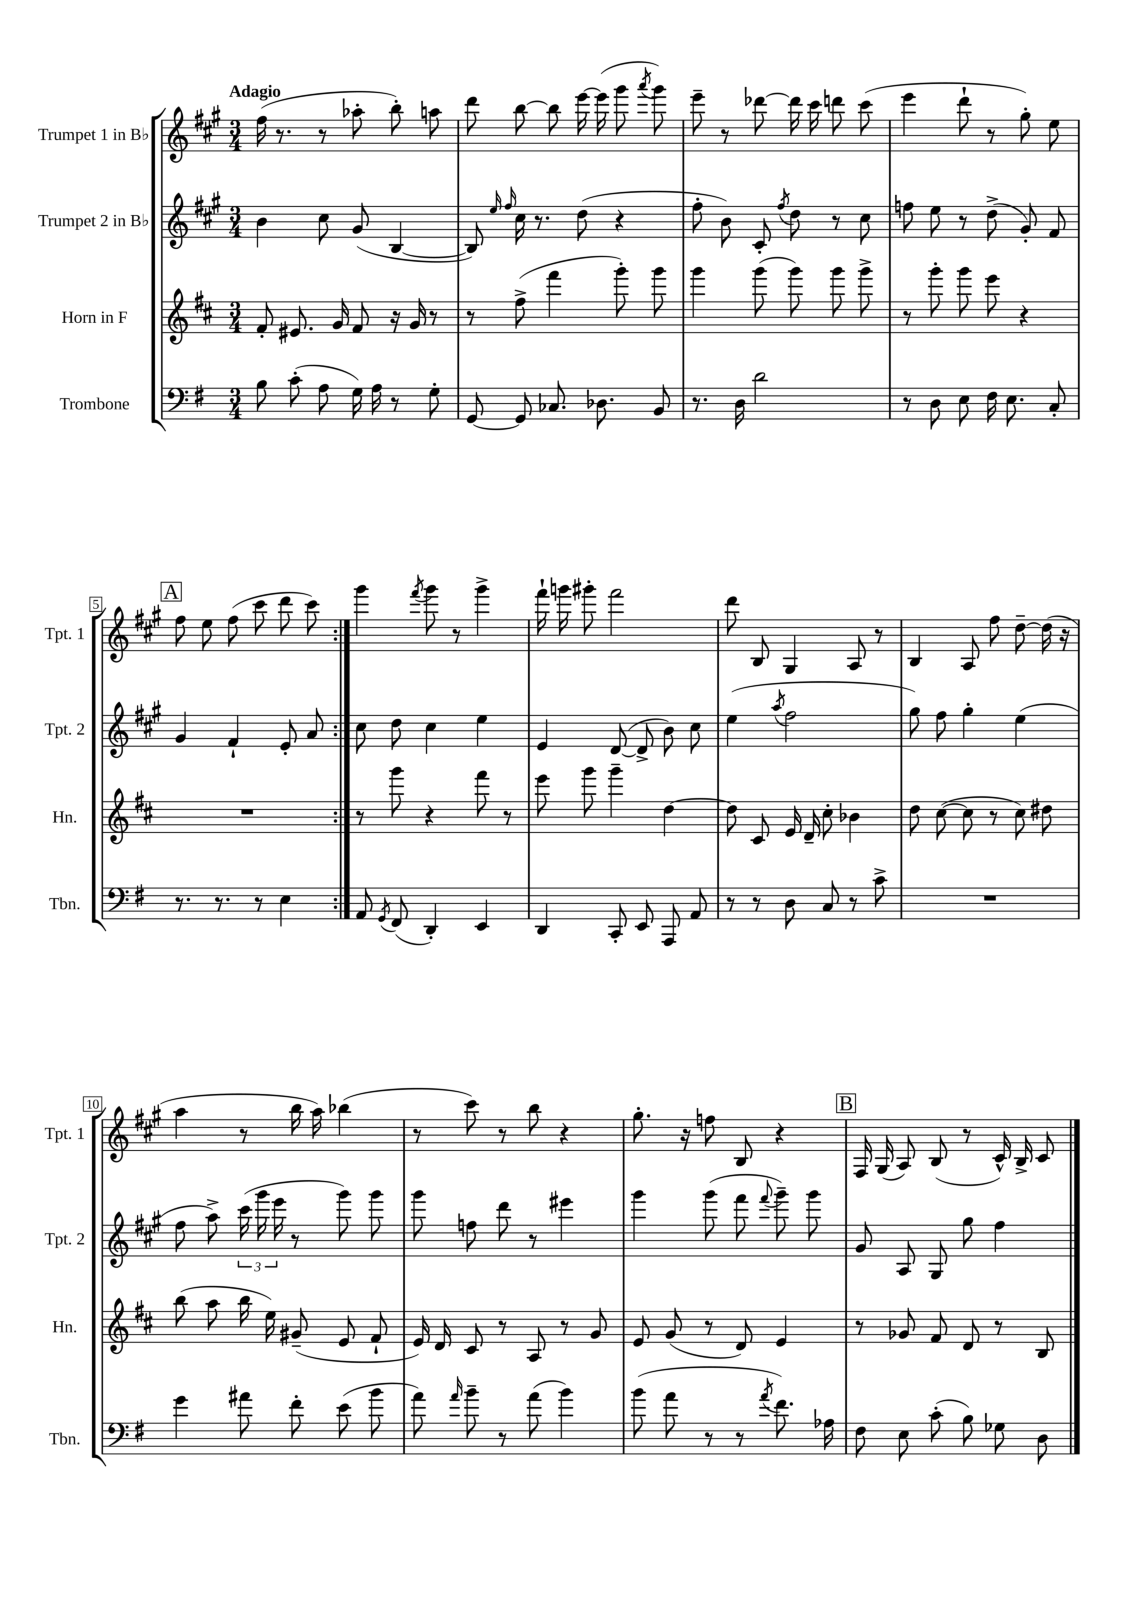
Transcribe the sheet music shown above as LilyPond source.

<<
\new StaffGroup <<
\new Staff = "s0" \with { instrumentName = "Trumpet 1 in Bb" shortInstrumentName = "Tpt. 1" } {
    \clef treble \key a \major \numericTimeSignature \time 3/4 \tempo "Adagio"
    \autoBeamOff \repeat volta 2 { fis''16( r8. r8 aes''8-. b''8-.) a''8 |
    d'''8 b''8~ b''8 e'''16~ e'''16( gis'''8 \acciaccatura { a'''8 } gis'''8) |
    e'''8-- r8 des'''8~ des'''16 cis'''16 d'''8 cis'''8( |
    e'''4 d'''8-! r8 gis''8-.) e''8 |
    \mark \markup { \box "A" } fis''8 e''8 fis''8( cis'''8 d'''8 cis'''8) | }
    gis'''4 \acciaccatura { fis'''8 } gis'''8 r8 gis'''4-> |
    fis'''16-! g'''16 gis'''8-. fis'''2 |
    d'''8 b8 gis4 a8 r8 |
    b4 a8 fis''8 d''8~-- d''16( r16 |
    a''4 r8 b''16 a''16) bes''4( |
    r8 cis'''8) r8 b''8 r4 |
    gis''8.-. r16 f''8 b8 r4 |
    \mark \markup { \box "B" } fis16 gis16( a8) b8( r8 cis'16-^) b16-> cis'8 \bar "|." |
}
\new Staff = "s1" \with { instrumentName = "Trumpet 2 in Bb" shortInstrumentName = "Tpt. 2" } {
    \clef treble \key a \major \numericTimeSignature \time 3/4
    \autoBeamOff \repeat volta 2 { b'4 cis''8 gis'8( b4~ |
    b8) \grace { e''16 fis''16 } cis''16 r8. d''8( r4 |
    fis''8-. b'8) cis'8-. \acciaccatura { fis''8 } d''8 r8 cis''8 |
    f''8 e''8 r8 d''8->( gis'8-.) fis'8 |
    \mark \markup { \box "A" } gis'4 fis'4-! e'8-. a'8 | }
    cis''8 d''8 cis''4 e''4 |
    e'4 d'8~( d'8-> b'8) cis''8 |
    e''4( \acciaccatura { a''8 } fis''2 |
    gis''8) fis''8 gis''4-. e''4( |
    fis''8 a''8->) \tuplet 3/2 { cis'''16( gis'''16 e'''16 } r8 gis'''8) gis'''8 |
    gis'''8 f''8 d'''8 r8 eis'''4 |
    gis'''4 gis'''8( fis'''8 \appoggiatura { fis'''8 } gis'''8--) gis'''8 |
    \mark \markup { \box "B" } gis'8 a8 gis8 gis''8 fis''4 \bar "|." |
}
\new Staff = "s2" \with { instrumentName = "Horn in F" shortInstrumentName = "Hn." } {
    \clef treble \key d \major \numericTimeSignature \time 3/4
    \autoBeamOff \repeat volta 2 { fis'8-. eis'8. g'16 fis'8 r16 g'16 r8 |
    r8 fis''8->( fis'''4 g'''8-.) g'''8 |
    g'''4 g'''8( g'''8) g'''8 g'''8-> |
    r8 g'''8-. g'''8 e'''8 r4 |
    \mark \markup { \box "A" } R2. | }
    r8 g'''8 r4 fis'''8 r8 |
    e'''8 g'''8 g'''4-- d''4~ |
    d''8 cis'8 e'16 d'16-- cis''8-. bes'4 |
    d''8 cis''8~( cis''8 r8 cis''8) dis''8 |
    b''8( a''8 b''16 e''16) gis'8--( e'8 fis'8-! |
    e'16) d'16 cis'8 r8 a8 r8 g'8 |
    e'8 g'8( r8 d'8) e'4 |
    \mark \markup { \box "B" } r8 ges'8 fis'8 d'8 r8 b8 \bar "|." |
}
\new Staff = "s3" \with { instrumentName = "Trombone" shortInstrumentName = "Tbn." } {
    \clef bass \key g \major \numericTimeSignature \time 3/4
    \autoBeamOff \repeat volta 2 { b8 c'8-.( a8 g16) a16 r8 g8-. |
    g,8~ g,8 ces8. des8. b,8 |
    r8. d16 d'2 |
    r8 d8 e8 fis16 e8. c8-. |
    \mark \markup { \box "A" } r8. r8. r8 e4 | }
    a,8 \acciaccatura { g,8 } fis,8( d,4-.) e,4 |
    d,4 c,8-. e,8 a,,8 a,8 |
    r8 r8 d8 c8 r8 c'8-> |
    R2. |
    g'4 ais'8 fis'8-. e'8( b'8 |
    a'8) \grace { a'16 } b'8-- r8 a'8( b'4) |
    b'8( a'8 r8 r8 \acciaccatura { a'8 } fis'8.) aes16 |
    \mark \markup { \box "B" } fis8 e8 c'8-.( b8) ges8 d8 \bar "|." |
}
>>
>>
\layout { \context { \Score \override BarNumber.stencil = #(make-stencil-boxer 0.1 0.3 ly:text-interface::print) } }
